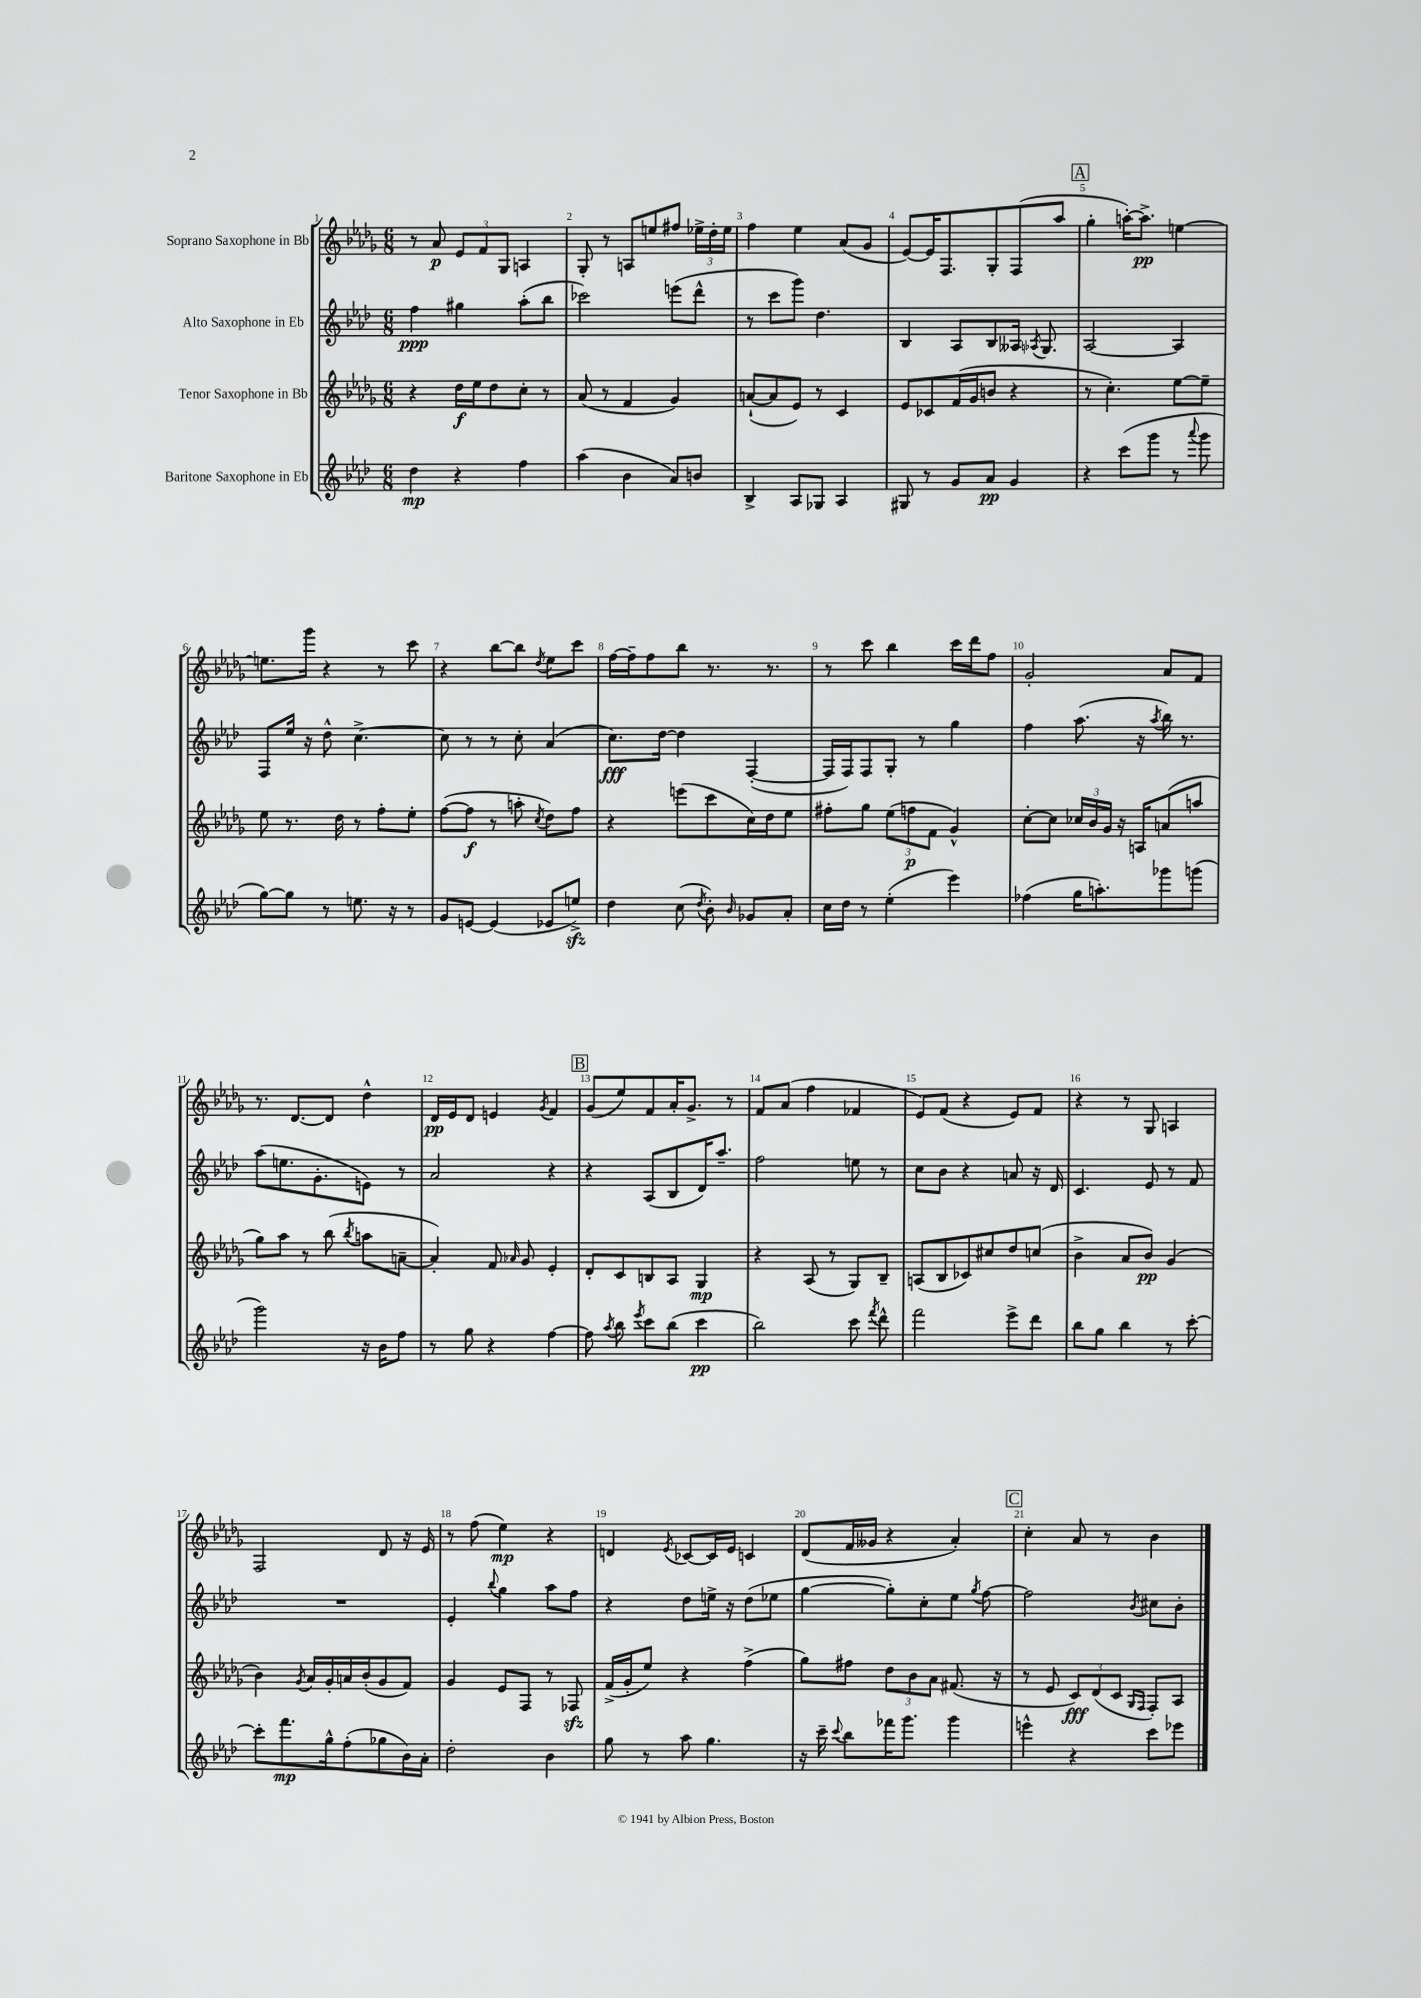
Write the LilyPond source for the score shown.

<<
\new StaffGroup <<
\new Staff = "s0" \with { instrumentName = "Soprano Saxophone in Bb" } {
    \clef treble \key des \major \numericTimeSignature \time 6/8
    \autoBeamOff r8 aes'8\p \tuplet 3/2 { ees'8[ f'8 ges8] } a4 |
    ges8-. r8 a8[ e''8 fis''8] \tuplet 3/2 { ees''16[-> des''16-. ees''16] } |
    f''4 ees''4 aes'8[( ges'8] |
    ees'8[~) ees'16 f8. ges8-. f8( aes''8] |
    \mark \markup { \box "A" } ges''4-. a''16[~-.) a''8.]->\pp e''4~ |
    e''8.[ ges'''16] r4 r8 c'''8 |
    r4 bes''8[~ bes''8] \acciaccatura { des''8 } ees''8[ c'''8] |
    f''16[~ f''16-- f''8 bes''8] r8. r8. |
    r8 c'''8 bes''4 c'''16[ des'''16 f''8] |
    ges'2-. aes'8[ f'8] |
    r8. des'8.[~ des'8] des''4-^ |
    des'16[\pp ees'16 des'8] e'4 \acciaccatura { ges'8 } f'4 |
    \mark \markup { \box "B" } ges'8[( ees''8) f'8 aes'16-. ges'8.]-> r8 |
    f'8[ aes'8]( f''4 fes'4 |
    ees'8[) f'8]( r4 ees'8[) f'8] |
    r4 r8 ges8 a4 |
    f2 des'8 r16 ees'16 |
    r8 f''8( ees''4\mp) r4 |
    d'4 \acciaccatura { ees'8 } ces'8[~ ces'16 ees'16] c'4 |
    des'8[( f'16 geses'16] r4 aes'4-.) |
    \mark \markup { \box "C" } c''4-. aes'8 r8 bes'4 \bar "|." |
}
\new Staff = "s1" \with { instrumentName = "Alto Saxophone in Eb" } {
    \clef treble \key aes \major \numericTimeSignature \time 6/8
    \autoBeamOff f''4\ppp gis''4 aes''8[-.( bes''8] |
    ces'''2) e'''8[( des'''8]-^ |
    r8 c'''8[ g'''8]) des''4. |
    bes4 aes8[ bes8 aeses16] \acciaccatura { aes8 } g8. |
    \mark \markup { \box "A" } aes2~ aes4 |
    f8[ ees''16] r16 des''8-^ c''4.~-> |
    c''8 r8 r8 c''8-. aes'4( |
    c''8.[\fff) des''16]~ des''4 f4~-.( |
    f16[ f16) f8 g8]-. r8 g''4 |
    f''4 aes''8.( r16 \acciaccatura { aes''8 } bes''16) r8. |
    aes''8[( e''8. g'8.-. e'8]) r8 |
    aes'2 r4 |
    \mark \markup { \box "B" } r4 aes8[( bes8 des'16) aes''8.]-- |
    f''2 e''8 r8 |
    c''8[ bes'8] r4 a'8 r16 des'16 |
    c'4. ees'8 r8 f'8 |
    R2. |
    ees'4-. \appoggiatura { bes''8 } g''4 aes''8[ f''8] |
    r4 des''8[ e''16]-> r16 des''8[( ees''8] |
    g''4~ g''8[-.) c''8-. ees''8] \acciaccatura { g''8 } f''8~ |
    \mark \markup { \box "C" } f''2 \acciaccatura { bes'8 } cis''8[ bes'8]-. \bar "|." |
}
\new Staff = "s2" \with { instrumentName = "Tenor Saxophone in Bb" } {
    \clef treble \key des \major \numericTimeSignature \time 6/8
    \autoBeamOff r4 des''16[\f ees''16 des''8 c''8]-. r8 |
    aes'8( r8 f'4 ges'4) |
    a'8[~-!( a'8 ees'8]) r8 c'4 |
    ees'8[ ces'8 f'16( ges'16 b'8] r4 |
    \mark \markup { \box "A" } r8 c''4.-.) ees''8[~ ees''8]-- |
    ees''8 r8. des''16 r8 f''8[-. ees''8]-. |
    f''8[~( f''8]\f r8 a''8-. \acciaccatura { c''8 } des''8[) f''8] |
    r4 e'''8[( c'''8 c''16) des''16 ees''8] |
    fis''8[-. ges''8] \tuplet 3/2 { ees''8[( f''8\p f'8] } ges'4-^) |
    c''8[~-. c''8] \tuplet 3/2 { ces''16[ bes'16 ges'16] } r16 a16[ a'8( a''8] |
    ges''8[) aes''8] r8 bes''8( \acciaccatura { bes''8 } a''8[ a'8]~-- |
    a'4-.) f'8 \grace { aes'16 } ges'8 ees'4-. |
    \mark \markup { \box "B" } des'8[-. c'8 b8 aes8] ges4\mp |
    r4 aes8( r8 ges8[) bes8]-- |
    a8[( bes8 ces'8) cis''8 des''8 c''8]( |
    bes'4-> aes'8[ bes'8]\pp) ges'4( |
    bes'4) \acciaccatura { ges'8 } aes'16[ ges'16-. a'16 bes'16-.( ges'8 f'8]) |
    ges'4 ees'8[ f8] r8 fes8\sfz |
    f'16[->( ges'16-. ees''8]) r4 f''4->( |
    ges''8[) fis''8] \tuplet 3/2 { des''8[ bes'8 aes'8] } fis'8.( r16 |
    \mark \markup { \box "C" } r8 ees'8 \tuplet 3/2 { c'8[\fff) des'8( c'8] } \grace { ges16[ f16] } f8[-.) aes8] \bar "|." |
}
\new Staff = "s3" \with { instrumentName = "Baritone Saxophone in Eb" } {
    \clef treble \key aes \major \numericTimeSignature \time 6/8
    \autoBeamOff des''4\mp r4 f''4 |
    aes''4( bes'4 aes'8[) b'8] |
    bes4-> aes8[ ges8] aes4 |
    gis8 r8 g'8[ aes'8]\pp g'4 |
    \mark \markup { \box "A" } r4 c'''8[( g'''8] r8 \appoggiatura { aes'''8 } g'''8 |
    g''8[~) g''8] r8 e''8. r16 r8 |
    g'8[ e'8]~ e'4( ees'8[ e''8]->\sfz) |
    des''4 c''8( \acciaccatura { des''8 } bes'8-.) \grace { bes'16 } ges'8[ aes'8]-. |
    c''16[ des''16] r8 ees''4-.( ees'''4) |
    fes''4( g''16[ a''8.-.) ges'''8 g'''8]( |
    g'''2) r16 bes'16[ f''8] |
    r8 g''8 r4 f''4~ |
    \mark \markup { \box "B" } f''8 \acciaccatura { aes''8 } bes''8 \acciaccatura { ees'''8 } c'''8[ bes''8]( c'''4\pp |
    bes''2) c'''8 \acciaccatura { f'''8 } des'''8-^ |
    f'''2 ees'''8[-> des'''8] |
    bes''8[ g''8] bes''4 r8 c'''8~-. |
    c'''8[-. f'''8.\mp g''16-^ f''8-.( ges''8 bes'16) aes'16]-. |
    des''2-. bes'4 |
    g''8 r8 aes''8 g''4. |
    r16 c'''16-- \appoggiatura { c'''8 } bes''8[ fes'''16 g'''8.] g'''4 |
    \mark \markup { \box "C" } e'''4-^ r4 c'''8[ ees'''8] \bar "|." |
}
>>
>>
\layout { \context { \Score \override BarNumber.break-visibility = ##(#f #t #t) barNumberVisibility = #all-bar-numbers-visible } }
